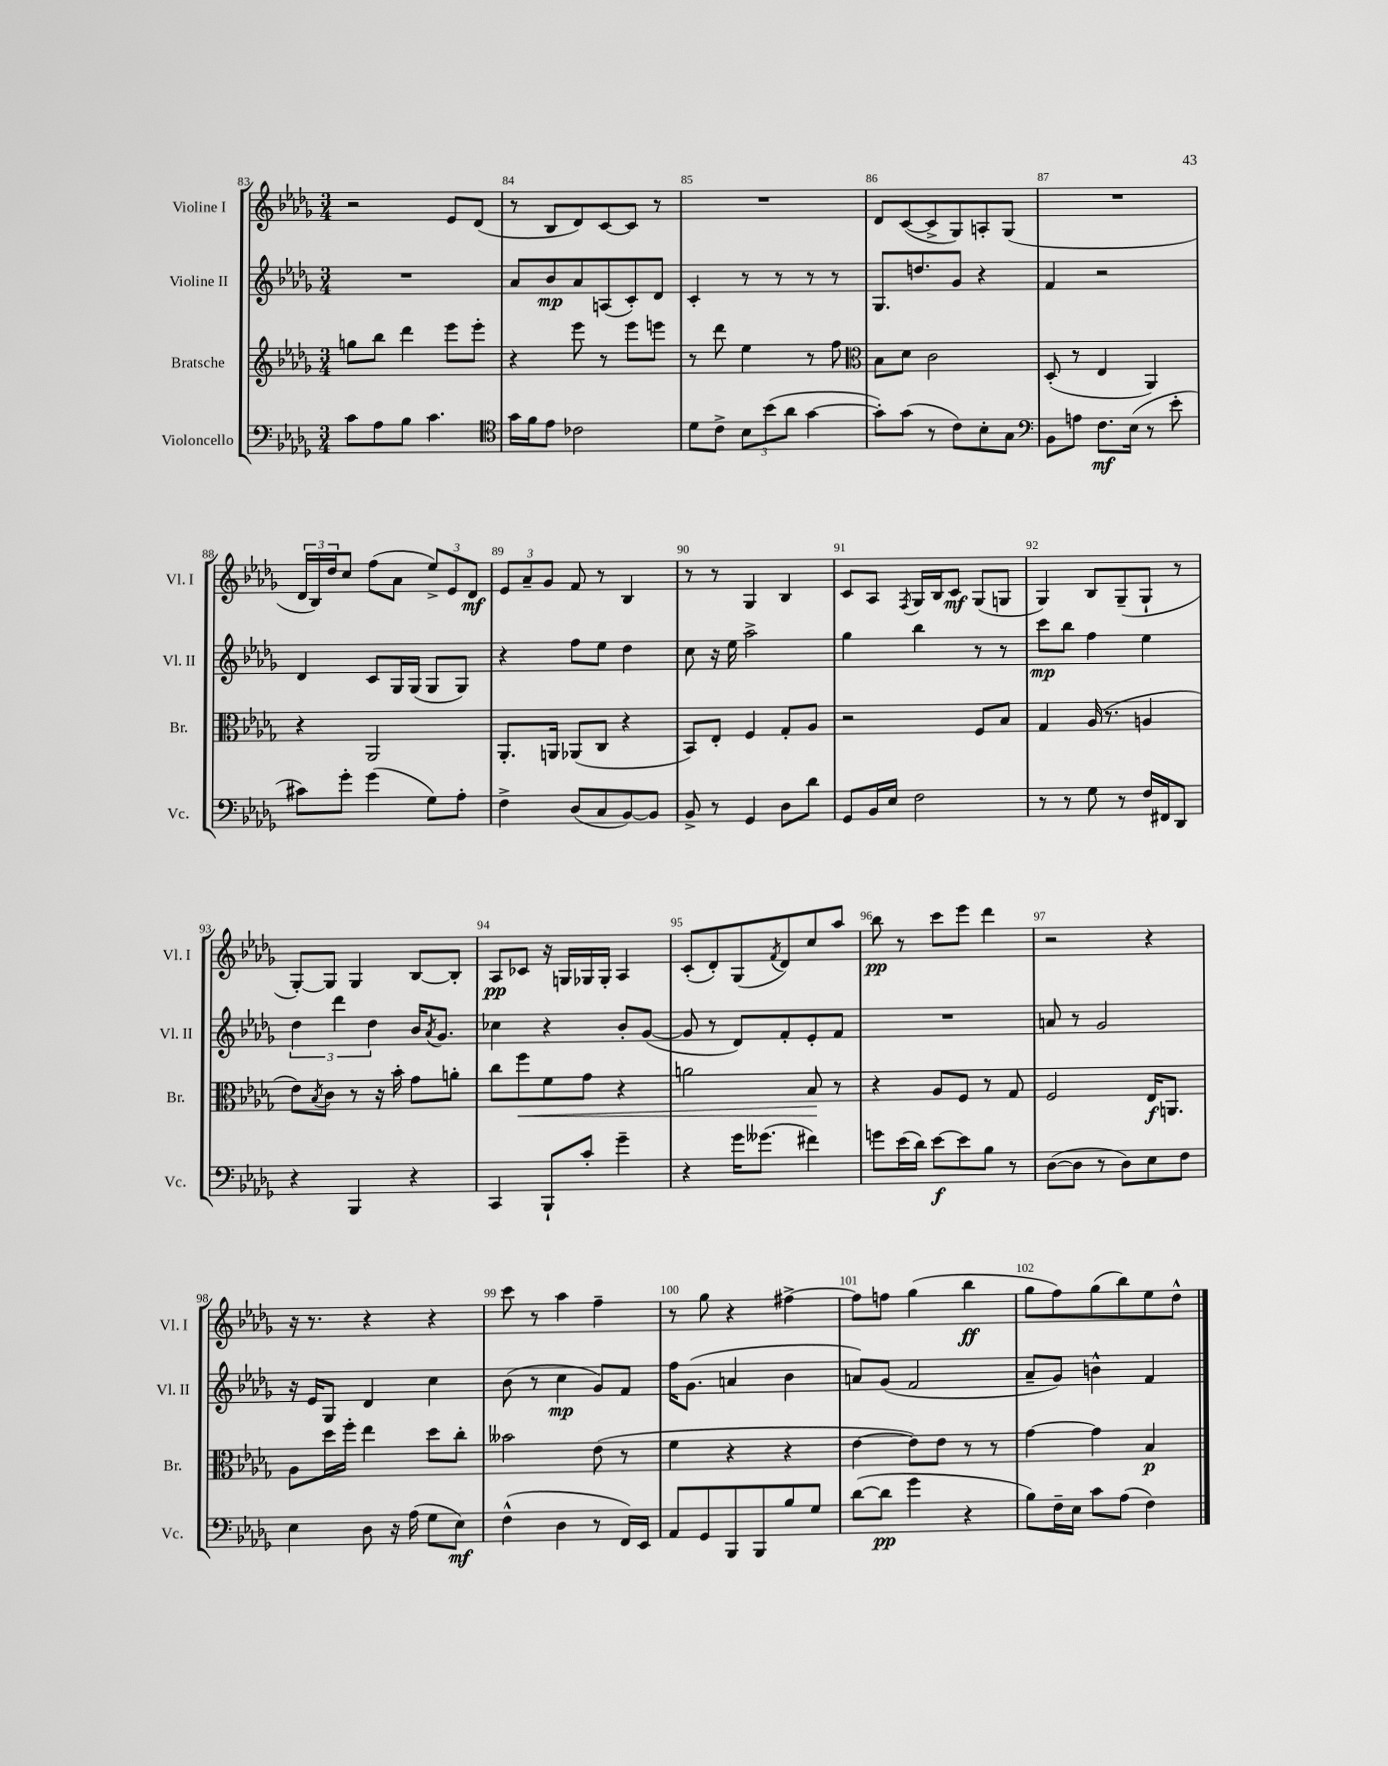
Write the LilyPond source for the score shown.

<<
\new StaffGroup <<
\new Staff = "s0" \with { instrumentName = "Violine I" shortInstrumentName = "Vl. I" } {
    \clef treble \key des \major \numericTimeSignature \time 3/4
    r2 ees'8 des'8( |
    r8 bes8 des'8) c'8~ c'8 r8 |
    R2. |
    des'8 c'8~( c'8-> ges8) a8-. ges8( |
    R2. |
    \tuplet 3/2 { des'16 bes16) des''16 } c''8 f''8( aes'8 \tuplet 3/2 { ees''8->) ees'8 des'8\mf } |
    \tuplet 3/2 { ees'8 aes'8-- ges'8 } f'8 r8 bes4 |
    r8 r8 ges4 bes4 |
    c'8 aes8 \acciaccatura { f8 } ges16 bes16 c'8\mf ges8( g8 |
    ges4) bes8 ges8--( ges8-! r8 |
    ges8~-.) ges8 ges4 bes8~ bes8-. |
    aes8\pp ces'8 r16 g16 ges16 ges16-. aes4 |
    c'8-.( des'8-.) ges8( \acciaccatura { f'8 } des'8) c''8 aes''8 |
    bes''8\pp r8 c'''8 ees'''8 des'''4 |
    r2 r4 |
    r16 r8. r4 r4 |
    c'''8 r8 aes''4 f''4-- |
    r8 ges''8 r4 fis''4~-> |
    fis''8 f''8 ges''4( bes''4\ff |
    ges''8 f''8) ges''8( bes''8) ees''8 des''8-^ \bar "|." |
}
\new Staff = "s1" \with { instrumentName = "Violine II" shortInstrumentName = "Vl. II" } {
    \clef treble \key des \major \numericTimeSignature \time 3/4
    R2. |
    aes'8 bes'8\mp aes'8 a8( c'8-.) des'8 |
    c'4-. r8 r8 r8 r8 |
    ges8. d''8. ges'8 r4 |
    f'4 r2 |
    des'4 c'8 ges16 ges16( ges8 ges8) |
    r4 f''8 ees''8 des''4 |
    c''8 r16 ees''16 aes''2-> |
    ges''4 bes''4 r8 r8 |
    c'''8\mp bes''8 f''4 ees''4 |
    \tuplet 3/2 { des''4 des'''4 des''4 } bes'16 \acciaccatura { aes'8 } ges'8. |
    ces''4 r4 bes'8-. ges'8~( |
    ges'8 r8 des'8) f'8-. ees'8-. f'8 |
    R2. |
    a'8 r8 ges'2 |
    r16 ees'16 ges8 des'4 c''4 |
    bes'8( r8 c''4\mp ges'8) f'8 |
    f''16 ges'8.( a'4 bes'4 |
    a'8) ges'8( f'2 |
    aes'8-- ges'8) b'4-^ f'4 \bar "|." |
}
\new Staff = "s2" \with { instrumentName = "Bratsche" shortInstrumentName = "Br." } {
    \clef treble \key des \major \numericTimeSignature \time 3/4
    g''8 bes''8 des'''4 ees'''8 ees'''8-. |
    r4 ees'''8 r8 ees'''8 e'''8 |
    r8 des'''8 ees''4 r8 f''8 |
    \clef alto bes8 des'8 c'2 |
    des8-.( r8 ees4 aes,4) |
    r4 aes,2 |
    aes,8.-. a,16 aes,8( c8 r4 |
    bes,8) ees8-. f4 ges8-. aes8 |
    r2 f8 bes8 |
    ges4 aes16( r8. a4 |
    ees'8) \acciaccatura { bes8 } c'8 r8 r16 bes'16-. ges'8 a'8-. |
    c''8 f''8\< f'8 ges'8 r4 |
    a'2 bes8\! r8 |
    r4 aes8 f8 r8 ges8 |
    f2 ees16\f a,8. |
    aes8 des''16 f''16-. ees''4 des''8 c''8-. |
    beses'2 ees'8( r8 |
    f'4 r4 r4 |
    ees'4~ ees'8) ees'8 r8 r8 |
    ges'4~ ges'4 bes4\p \bar "|." |
}
\new Staff = "s3" \with { instrumentName = "Violoncello" shortInstrumentName = "Vc." } {
    \clef bass \key des \major \numericTimeSignature \time 3/4
    c'8 aes8 bes8 c'4. |
    \clef tenor ges'16 f'16 ees'8 ces'2 |
    des'8 c'8-> \tuplet 3/2 { bes8 bes'8( aes'8 } ges'4~ |
    ges'8-.) ges'8( r8 c'8) bes8-. ges8 |
    \clef bass bes,8 a8 f8.\mf ees16( r8 ees'8-. |
    cis'8) ges'8-. ges'4( ges8) aes8-. |
    f4-> des8( c8 bes,8~) bes,8 |
    bes,8-> r8 ges,4 des8 des'8 |
    ges,8 bes,16 ees16 f2 |
    r8 r8 ges8 r8 f16 fis,16 des,8 |
    r4 bes,,4 r4 |
    c,4 bes,,8-! c'8-. ges'4-- |
    r4 ges'16 geses'8.( fis'4) |
    g'8 ees'16( des'16) ees'8~\f ees'8 bes8 r8 |
    des8~( des8 r8 des8) ees8 f8 |
    ees4 des8 r16 aes16( ges8 ees8\mf) |
    f4-^( des4 r8 f,16) ees,16 |
    aes,8 ges,8 bes,,8 bes,,8 bes8 ges8 |
    des'8~( des'8\pp ges'4 r4 |
    bes8) f16-- ees16 c'8 aes8( f4) \bar "|." |
}
>>
>>
\layout { \context { \Score currentBarNumber = #83 \override BarNumber.break-visibility = ##(#f #t #t) barNumberVisibility = #all-bar-numbers-visible } }
